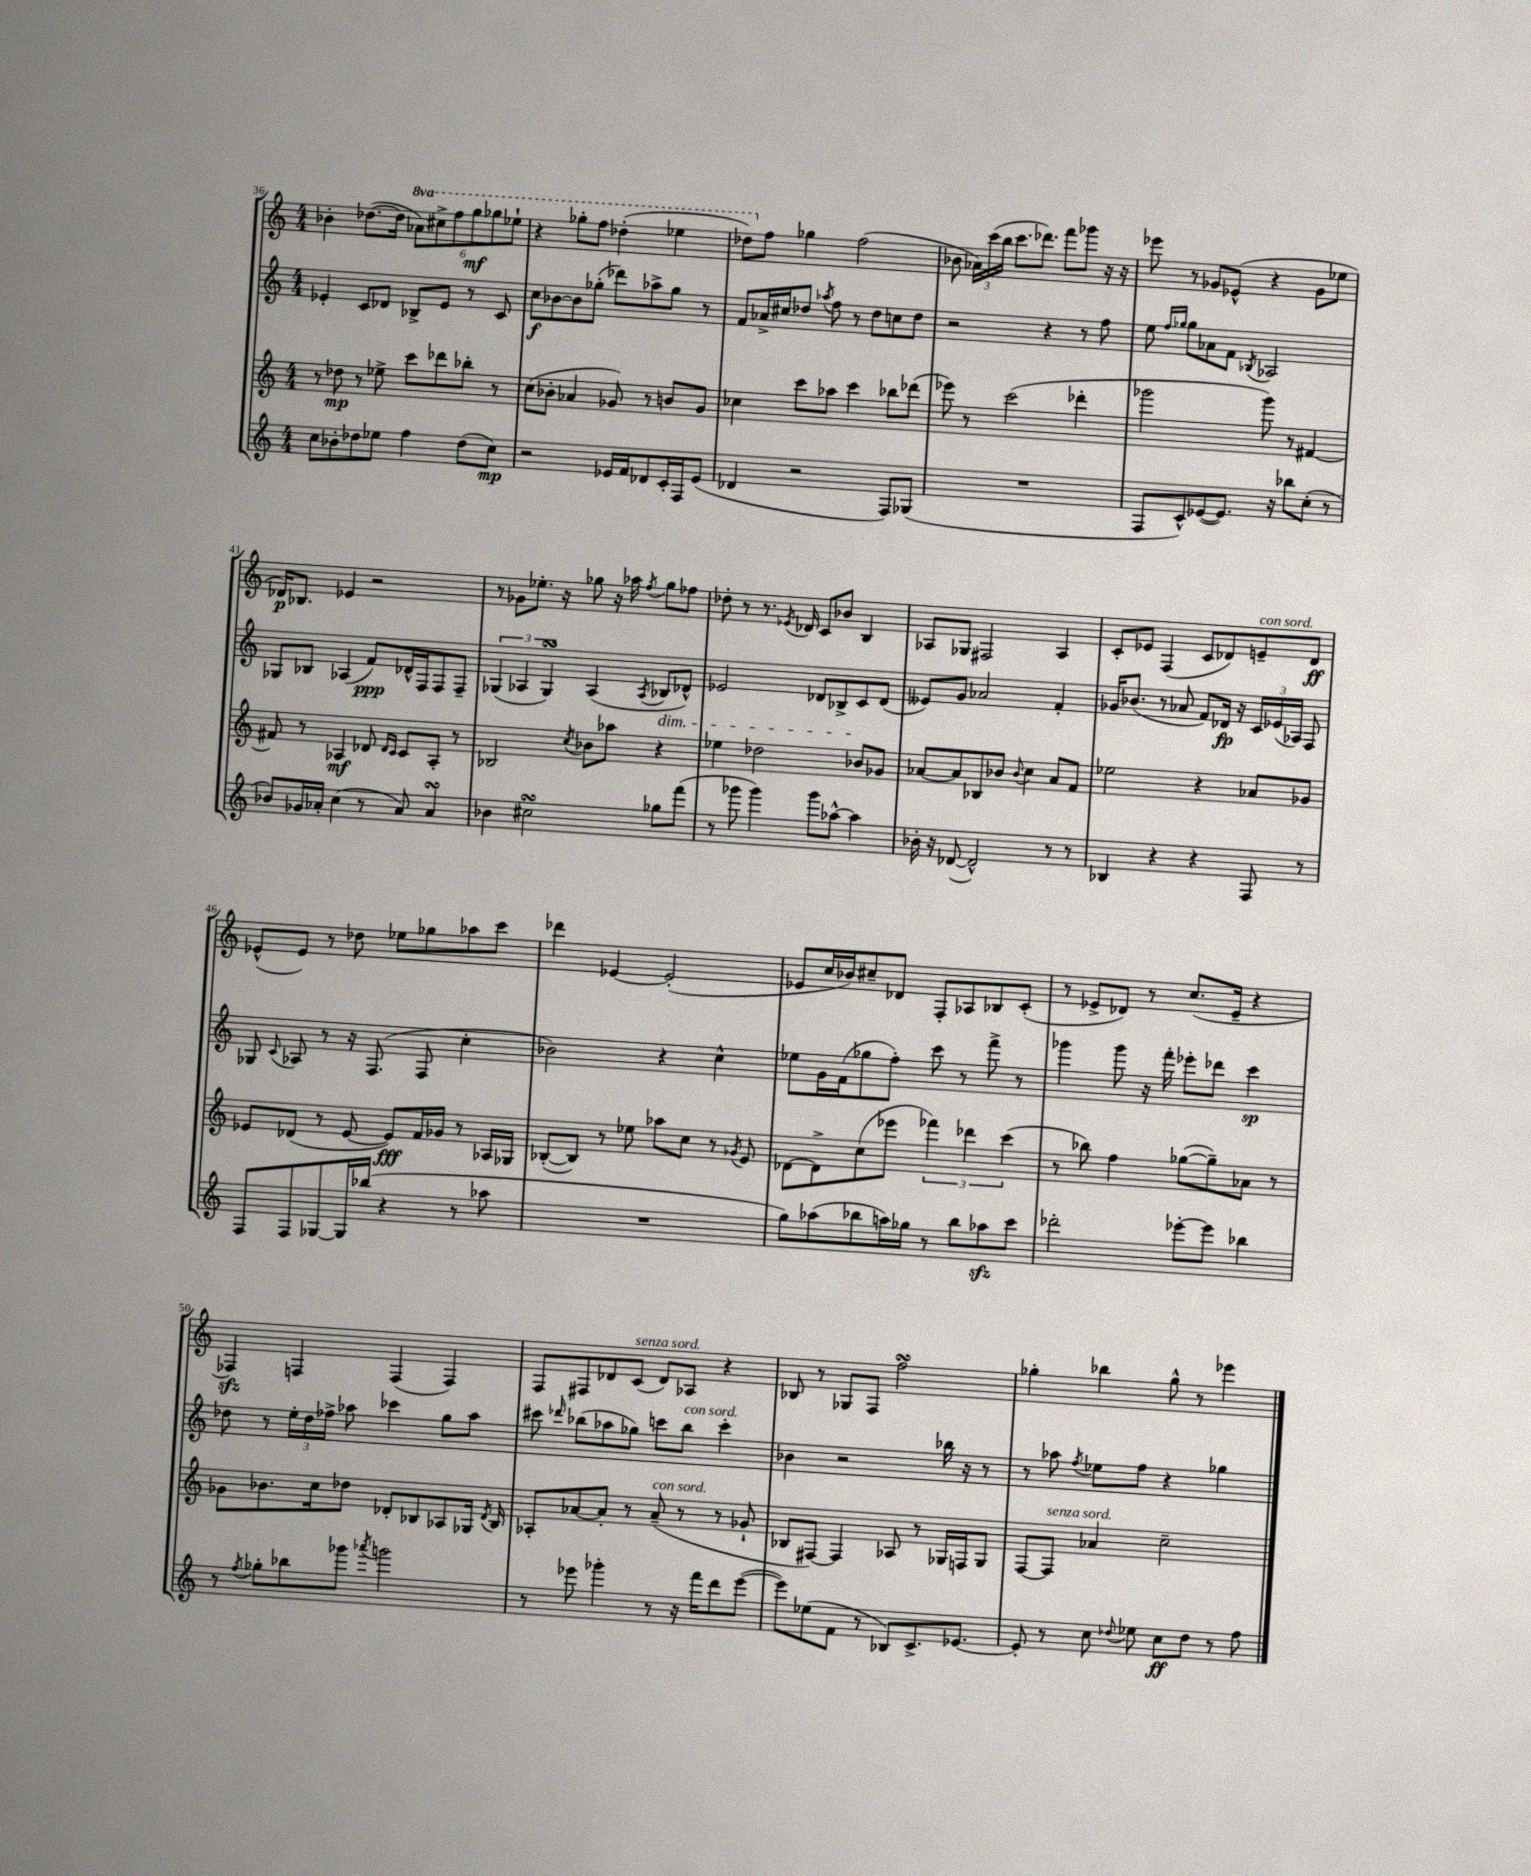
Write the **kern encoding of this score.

**kern	**kern	**kern	**kern
*staff4	*staff3	*staff2	*staff1
*clefG2	*clefG2	*clefG2	*clefG2
*k[]	*k[]	*k[]	*k[]
*M4/4	*M4/4	*M4/4	*M4/4
8cc	8r	4e-'	4b-'
8b-'	8dd-	.	.
8dd-	8r	8c	([8.dd-
8ee-	8ee-^	8d-	.
.	.	.	16dd-]
4ff	8ccc	8B-^	12aa-)
.	.	.	12ccc#^
.	8ddd-	8e-	.
.	.	.	12fff
(8dd-	8bb-'	8r	12ggg
.	.	.	12ggg-
8cc)	8r	8c	.
.	.	.	12eee-`
=	=	=	=
2r	(8cc	8cc	4r
.	8b-'	[8b-	.
.	4a-	8b-]	8ggg-'
.	.	(8gg-'	8fff
16e-	8g-)	8ddd-)	(4ddd-'
16f	.	.	.
8d-	8r	8aa-^	.
16c'	8b	8gg-	4eee-
16F	.	.	.
(8e-	8g-	8r	.
=	=	=	=
4d-	4cc-	8f	8ddd-)
.	.	16a-^	8ff
.	.	16cc#	.
2r	8ccc	8dd-	4gg-
.	.	8qaa-	.
.	8aa-	8ff	.
.	4ccc	8r	(2ff
.	.	8dd-	.
8F)	8bb-	8cc	.
(8G-	(8ddd-	8dd-	.
=	=	=	=
1r	8eee-)	2r	8b-
.	8r	.	24a-)
.	.	.	(24ccc
.	.	.	24bb
.	(2ccc	.	8.ccc
.	.	.	8.ddd-)
.	.	4r	.
.	.	.	8fff
.	4ddd-'	8r	8ggg-
.	.	8ff	16r
.	.	.	16r
=	=	=	=
8F	2ggg-	8ee	8eee-
.	.	16qqff	.
.	.	16qqgg-	.
8c^^)	.	8gg-	8r
([8e-	.	8a-	8g-
8.e-])	.	8f	(8e-^^
.	.	8qB-	.
.	8ggg-)	2A-	4r
16r	.	.	.
8bb-	8r	.	.
(8cc'	[4f#	.	8g-
8r	.	.	8ee-
=	=	=	=
8b-)	8f#]	8G-	16d-)
.	.	.	8.B-
16g-	8r	8B-	.
16a-'	.	.	.
(4cc	4A-	(4A-	4e-
8r	8d-	8f)	2r
.	16qqd-	.	.
.	16qqc	.	.
8a-)	8c	16d-^^	.
.	.	16F	.
4a-	8A-'	8F	.
.	8r	8F~	.
=	=	=	=
4b-	2B-	(6G-	8r
.	.	.	8g-
.	.	6A-	.
2cc#	.	.	8.ee-'
.	.	6G-)	.
.	.	.	16r
.	8qcc	.	.
.	8b-	(4A-	8gg-
.	8aa-	.	16r
.	.	.	16aa-
.	.	8qA-	8qff
8gg-	4r	8B-	8gg-
(8fff	.	8d-^^)	8ff-
=	=	=	=
8r	4ee-	2e-	8dd-'
8ggg-	.	.	8r
4ggg-)	2dd-	.	8.r
.	.	.	8qe-
.	.	.	16d-
8ggg-	.	8d-	8c
[8aa-^^	.	8B-^	8b-
4aa-]	8b-	8c	4B
.	8g-	(8d-	.
=	=	=	=
16b-'	[8a-	8e--)	8A-
16r	.	.	.
([8d-	8a-]	8g	8G-
2d-^^])	8B-	2a-	2F#
.	8b-	.	.
.	8qqb-	.	.
.	4cc	.	.
8r	8a-	4f'	4A-
8r	8f	.	.
=	=	=	=
4B-	2ee-	16g-	8c'
.	.	(8.b-	.
.	.	.	8e-
4r	.	8r	(4F
.	.	8a-	.
4r	4r	8f)	8c
.	.	16d-	8d-)
.	.	16r	.
8F	8a-	24c	8e~
.	.	(24e-	.
.	.	24A-)	.
8r	8g-	8F	8d-
=	=	=	=
8F	8e-	8G-	(8e-^^
.	.	8qqc	.
8F	(8d-	8A-	8e-)
[8G-	8r	8r	8r
16G-]	[8e-	16r	8dd-
(16bb-	.	(8.F	.
4r	8e-])	.	8ee-
.	16f	8F	8gg-
.	16g-	.	.
8r	8r	4cc'	8aa-
8aa-	16A-	.	8ccc
.	16G-	.	.
=	=	=	=
1r	([8B-'	2b-)	4ddd-
.	8B-])	.	.
.	8r	.	[4e-
.	8ee-	.	.
.	8aa-	4r	(2e-']
.	8cc	.	.
.	8r	4cc^^	.
.	8qg-	.	.
.	8e	.	.
=	=	=	=
8gg)	[8d-	8ee-	8e-
(8aa-	8d-^]	16g	16cc
.	.	(16f	16b-)
8bb-	(8cc	8gg-	8cc#~
16aa)	8eee-	8ff')	8d-
16gg-	.	.	.
8r	6fff-)	8ccc	8F'
8bb-	.	8r	8A-
.	6ddd-	.	.
8aa-	.	8fff^	8B-
.	(6ccc	.	.
8ccc	.	8r	(8c'
=	=	=	=
2ddd-'	8r	4ggg-	8r
.	8bb-)	.	8e-^
.	4ff	8ggg-	8d-)
.	.	16r	8r
.	.	16fff'	.
[8eee-'	([8gg-	8eee-'	(8.cc
8eee-]	8gg-~])	8ddd-	.
.	.	.	16e-~
4bb-	8a-	4ccc	4r
.	8r	.	.
=	=	=	=
8r	8g-	8dd-	4F-)
8qff	.	.	.
8gg-'	8.b-	8r	.
8bb-	.	24ee'	4F
.	.	24dd-	.
.	16cc	.	.
.	.	24ff-^	.
8ggg-	8dd-	8aa-	.
8qaaa-	.	.	.
2ggg	8d-'	4ccc-	(4F
.	8B-	.	.
.	8A-	8gg	4F)
.	16G-	8aa-	.
.	8qd-	.	.
.	16B-	.	.
=	=	=	=
8r	8A-'	8ccc#	8F
.	.	16qqddd-	.
8eee-	[8a-	(8bb-	8F#
4ggg-'	8a-']	8aa-	8d-
.	8r	8gg-)	(8c
8r	(8a-~	8ccc	8d-)
16r	8r	8bb-	8A-
16fff	.	.	.
8ddd	8r	4ccc'	4r
([8eee-	8g-`	.	.
=	=	=	=
8eee-])	8B-	4b-	8B-
(8ee-	[8F#)	.	8r
8f	4F#]	2r	8G-
8r	.	.	8F
8B-)	8A-	.	2ff
8.c^	8r	.	.
.	16G-	16bb-	.
[8.e-	16F	16r	.
.	8G-	8r	.
=	=	=	=
8e-']	[8F	8r	4gg-'
8r	8F]	8aa-	.
.	.	8qff	.
8cc	4a-	8ee-	4bb-
8qqdd-	.	.	.
8ee-	.	8ff	.
8cc	2cc~	4r	8gg-^^
8dd-	.	.	8r
8r	.	4gg-	4eee-
8ff	.	.	.
==	==	==	==
*-	*-	*-	*-
